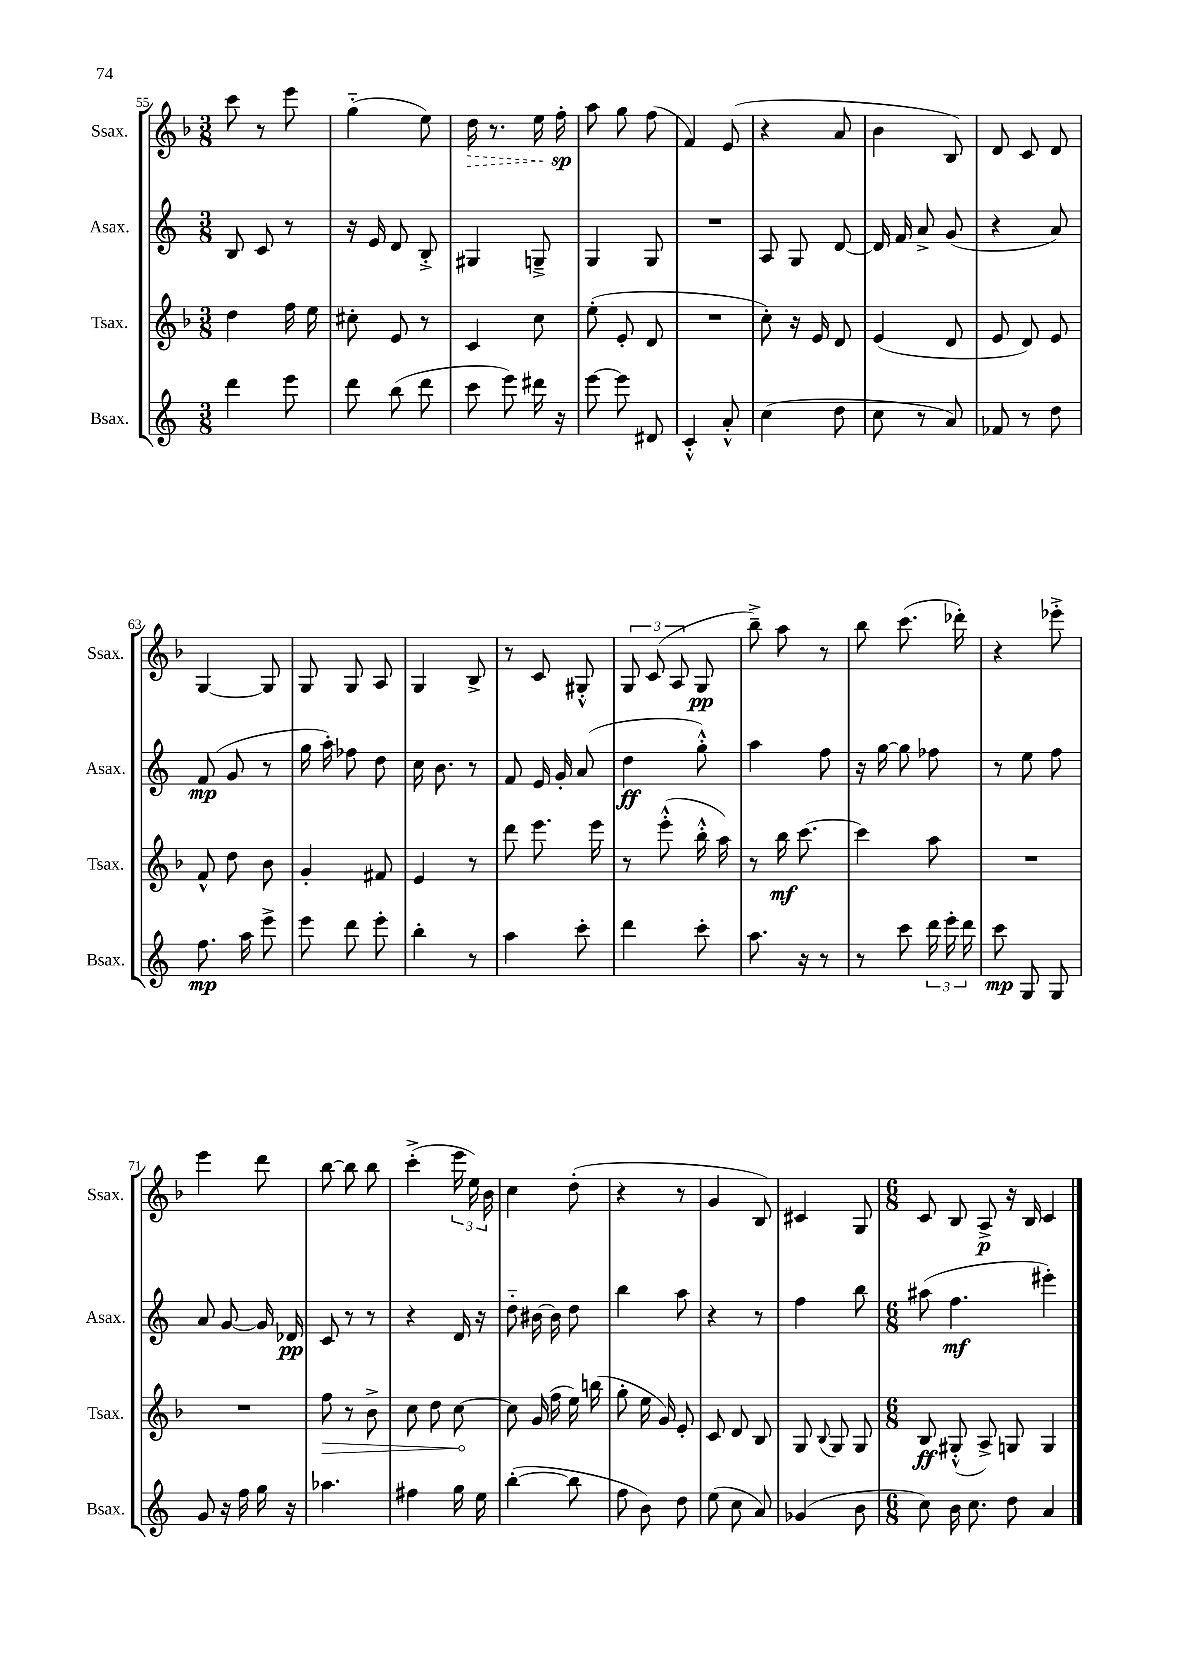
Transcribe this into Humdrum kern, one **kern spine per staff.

**kern	**dynam	**kern	**dynam	**kern	**dynam	**kern	**dynam
*part4	*part4	*part3	*part3	*part2	*part2	*part1	*part1
*staff4	*staff4	*staff3	*staff3	*staff2	*staff2	*staff1	*staff1
*I"Bsax.	*	*I"Tsax.	*	*I"Asax.	*	*I"Ssax.	*
*I'Bsax.	*	*I'Tsax.	*	*I'Asax.	*	*I'Ssax.	*
*clefG2	*	*clefG2	*	*clefG2	*	*clefG2	*
*k[]	*	*k[b-]	*	*k[]	*	*k[b-]	*
*M3/8	*	*M3/8	*	*M3/8	*	*M3/8	*
=55	=55	=55	=55	=55	=55	=55	=55
4ddd\	.	4dd\	.	8B/	.	8ccc\	.
.	.	.	.	8c/	.	8r	.
8eee\	.	16ff\	.	8r	.	8eee\	.
.	.	16ee\	.	.	.	.	.
=56	=56	=56	=56	=56	=56	=56	=56
8ddd\	.	8cc#X'\	.	16r	.	(4gg\	.
.	.	.	.	16e/	.	.	.
(8bb\	.	8e/	.	8d/	.	.	.
8ddd\	.	8r	.	8B'^/	.	8ee\)	.
=57	=57	=57	=57	=57	=57	=57	=57
!	!	!	!	!	!	!	!LO:HP:b
8ccc\	.	4c/	.	4G#X/	.	16dd\	>
.	.	.	.	.	.	8.r	.
8eee\)	.	.	.	.	.	.	.
16ddd#X\	.	8cc\	.	8Gn~^/	.	16ee\	.
16r	.	.	.	.	.	16ff'\	sp
.	.	.	.	.	.	.	]
=58	=58	=58	=58	=58	=58	=58	=58
[8eee\	.	(8ee'\	.	4G/	.	8aa\	.
8eee\]	.	8e'/	.	.	.	8gg\	.
8d#X/	.	8d/	.	8G/	.	(8ff\	.
=59	=59	=59	=59	=59	=59	=59	=59
4c'^^/	.	4.r	.	4.r	.	4f/)	.
8a'^^/	.	.	.	.	.	(8e/	.
=60	=60	=60	=60	=60	=60	=60	=60
(4cc\	.	8cc'\)	.	8A/	.	4r	.
.	.	16r	.	8G/	.	.	.
.	.	16e/	.	.	.	.	.
8dd\	.	8d/	.	[8d/	.	8a/	.
=61	=61	=61	=61	=61	=61	=61	=61
8cc\	.	(4e/	.	16d/]	.	4b-\	.
.	.	.	.	16f/	.	.	.
8r	.	.	.	8a^/	.	.	.
8a/)	.	8d/	.	(8g/	.	8B-/)	.
=62	=62	=62	=62	=62	=62	=62	=62
8f-X/	.	8e/	.	4r	.	8d/	.
8r	.	8d/)	.	.	.	8c/	.
8dd\	.	8e/	.	8a/)	.	8d/	.
!!LO:LB:g=z
=63	=63	=63	=63	=63	=63	=63	=63
8.ff\	mp	8f^^/	.	(8f/	mp	[4G/	.
.	.	8dd\	.	8g/	.	.	.
16aa\	.	.	.	.	.	.	.
8eee^\	.	8b-\	.	8r	.	8G/]	.
=64	=64	=64	=64	=64	=64	=64	=64
8eee\	.	4g'/	.	16gg\	.	8G/	.
.	.	.	.	16aa'\)	.	.	.
8ddd\	.	.	.	8ff-X\	.	8G/	.
8eee'\	.	8f#X/	.	8dd\	.	8A/	.
=65	=65	=65	=65	=65	=65	=65	=65
4bb'\	.	4e/	.	16cc\	.	4G/	.
.	.	.	.	8.b\	.	.	.
8r	.	8r	.	8r	.	8B-^/	.
=66	=66	=66	=66	=66	=66	=66	=66
4aa\	.	8ddd\	.	8f/	.	8r	.
.	.	8.eee\	.	16e/	.	8c/	.
.	.	.	.	16g'/	.	.	.
8ccc'\	.	.	.	(8a/	.	8G#X'^^/	.
.	.	16eee\	.	.	.	.	.
=67	=67	=67	=67	=67	=67	=67	=67
4ddd\	.	8r	.	4dd\	ff	12G/	.
.	.	.	.	.	.	(12c/	.
.	.	(8eee'^^\	.	.	.	.	.
.	.	.	.	.	.	12A/	.
8ccc'\	.	16bb-'^^\	.	8gg'^^\)	.	8G/	pp
.	.	16aa\)	.	.	.	.	.
=68	=68	=68	=68	=68	=68	=68	=68
8.aa\	.	8r	.	4aa\	.	8bb-~^\)	.
.	.	16bb-\	mf	.	.	8aa\	.
16r	.	[8.ccc\	.	.	.	.	.
8r	.	.	.	8ff\	.	8r	.
=69	=69	=69	=69	=69	=69	=69	=69
8r	.	4ccc\]	.	16r	.	8bb-\	.
.	.	.	.	[16gg\	.	.	.
8ccc\	.	.	.	8gg\]	.	(8.ccc\	.
24ddd\	.	8aa\	.	8ff-X\	.	.	.
24eee'\	.	.	.	.	.	.	.
.	.	.	.	.	.	16ddd-X'\)	.
24ddd\	.	.	.	.	.	.	.
=70	=70	=70	=70	=70	=70	=70	=70
8ccc\	mp	4.r	.	8r	.	4r	.
8G/	.	.	.	8ee\	.	.	.
8G/	.	.	.	8ff\	.	8eee-X'^\	.
!!LO:LB:g=z
=71	=71	=71	=71	=71	=71	=71	=71
8g/	.	4.r	.	8a/	.	4eee\	.
16r	.	.	.	[8g/	.	.	.
16ff\	.	.	.	.	.	.	.
16gg\	.	.	.	16g/]	.	8ddd\	.
16r	.	.	.	16d-X/	pp	.	.
=72	=72	=72	=72	=72	=72	=72	=72
!	!	!	!LO:HP:b	!	!	!	!
4.aa-X\	.	8ff\	>	8c/	.	[8bb-\	.
.	.	8r	.	8r	.	8bb-\]	.
.	.	8b-^\	.	8r	.	8bb-\	.
=73	=73	=73	=73	=73	=73	=73	=73
4ff#X\	.	8cc\	.	4r	.	(4ccc'^\	.
.	.	8dd\	.	.	.	.	.
16gg\	.	[8cc\	.	16d/	.	24eee\	.
.	.	.	.	.	.	24ee\)	.
16ee\	.	.	.	16r	.	.	.
.	.	.	.	.	.	24b-\	.
.	.	.	]	.	.	.	.
=74	=74	=74	=74	=74	=74	=74	=74
([4bb'\	.	8cc\]	.	8dd\	.	4cc\	.
.	.	(16g/	.	[16b#X\	.	.	.
.	.	16ff\	.	16b#\]	.	.	.
8bb\]	.	16ee\)	.	8dd\	.	(8dd'\	.
.	.	(16bbn\	.	.	.	.	.
=75	=75	=75	=75	=75	=75	=75	=75
8ff\	.	8gg'\	.	4bb\	.	4r	.
8b\)	.	16ee\	.	.	.	.	.
.	.	16g/)	.	.	.	.	.
8dd\	.	8e'/	.	8aa\	.	8r	.
=76	=76	=76	=76	=76	=76	=76	=76
(8ee\	.	8c/	.	4r	.	4g/	.
8cc\	.	8d/	.	.	.	.	.
8a/)	.	8B-/	.	8r	.	8B-/)	.
=77	=77	=77	=77	=77	=77	=77	=77
(4g-X/	.	8G/	.	4ff\	.	4c#X/	.
.	.	8qqB-/	.	.	.	.	.
.	.	8G/	.	.	.	.	.
8b\	.	8G/	.	8bb\	.	8G/	.
=78	=78	=78	=78	=78	=78	=78	=78
*M6/8	*	*M6/8	*	*M6/8	*	*M6/8	*
8cc\)	.	8B-/	ff	(8aa#X\	.	8c/	.
16b\	.	(8G#X'^^/	.	4.ff\	mf	8B-/	.
8.cc\	.	.	.	.	.	.	.
.	.	8A^/)	.	.	.	8A^/	p
8dd\	.	8Gn/	.	.	.	16r	.
.	.	.	.	.	.	16B-/	.
4a/	.	4G/	.	4eee#X'\)	.	4c/	.
==	==	==	==	==	==	==	==
*-	*-	*-	*-	*-	*-	*-	*-
